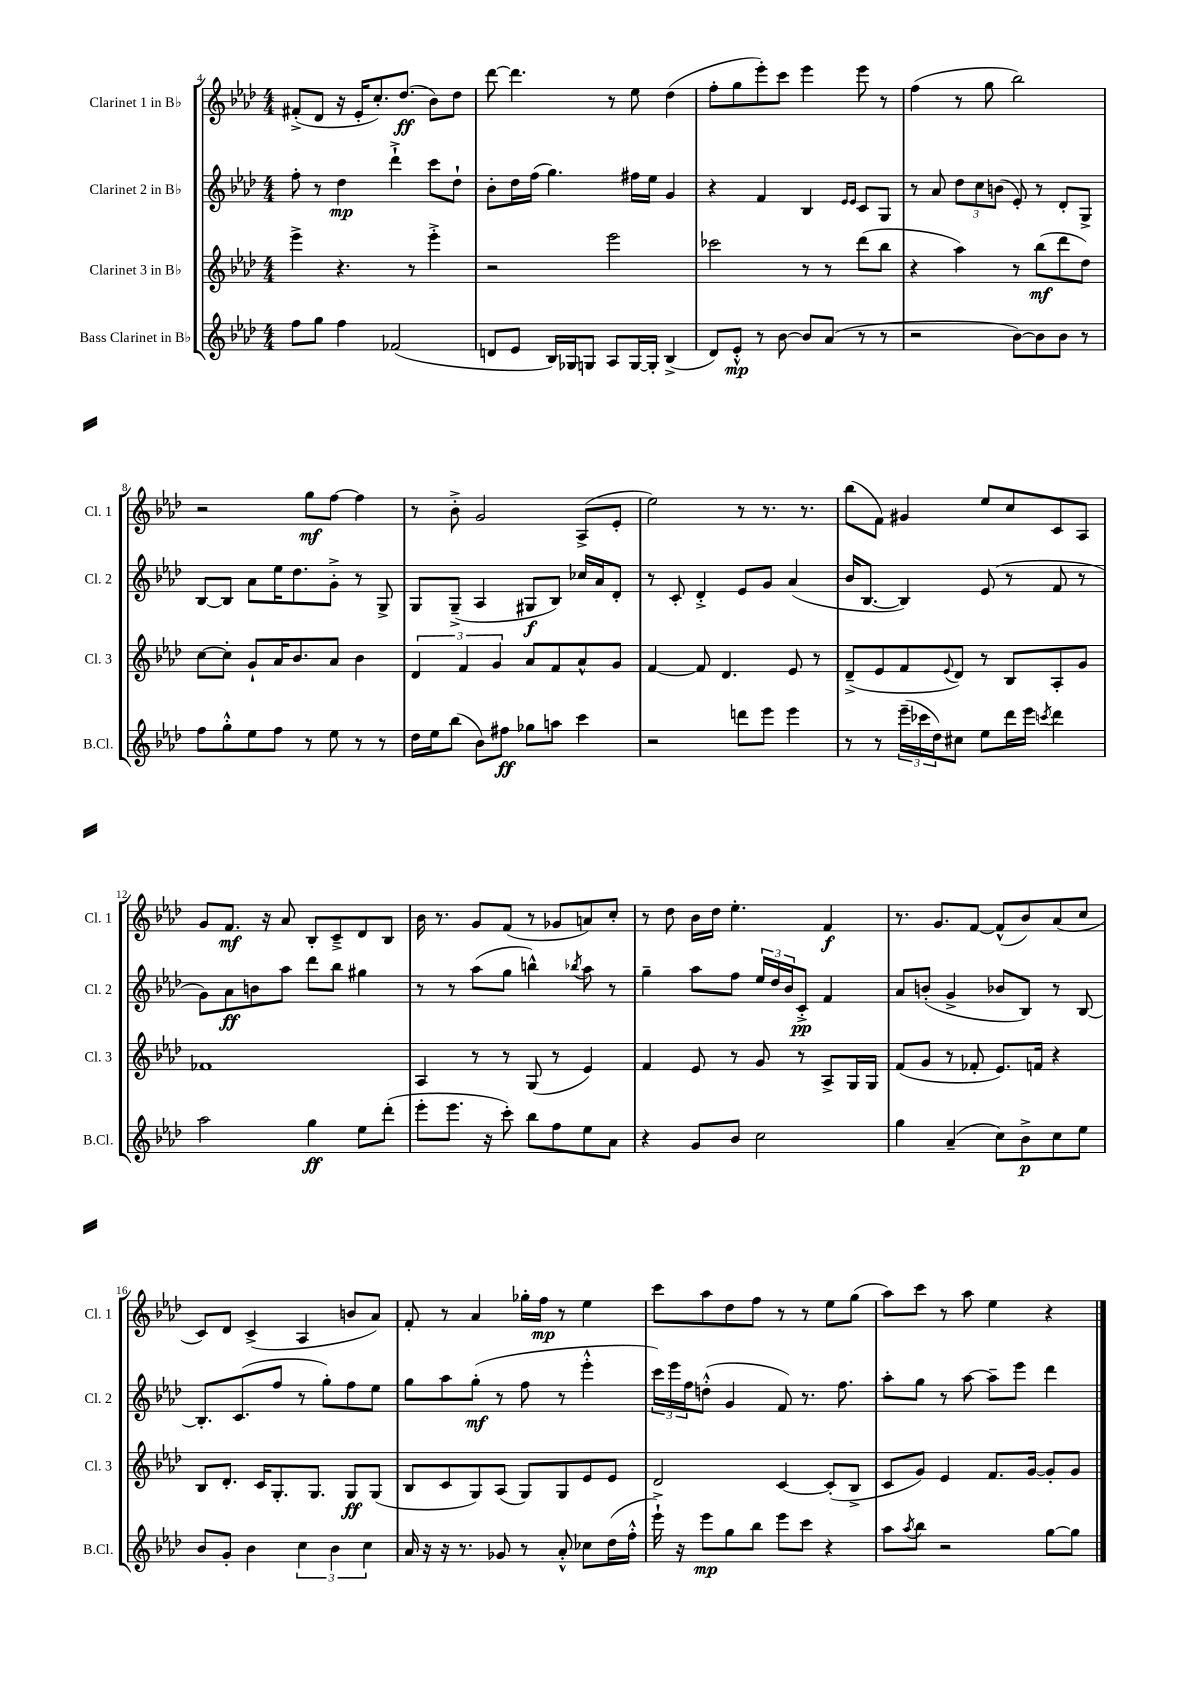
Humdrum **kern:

**kern	**kern	**kern	**kern
*staff4	*staff3	*staff2	*staff1
*clefG2	*clefG2	*clefG2	*clefG2
*k[b-e-a-d-]	*k[b-e-a-d-]	*k[b-e-a-d-]	*k[b-e-a-d-]
*M4/4	*M4/4	*M4/4	*M4/4
8ff\L	4eee-^\	8ff'\	(8f#'^/L
8gg\J	.	8r	8d-/J
4ff\	4.r	4dd-\	16r
.	.	.	16e-'/LK
.	.	.	8.cc'/)
(2f-/	.	4ddd-`^\	.
.	.	.	(8.dd-/J
.	8r	.	.
.	4eee-'^\	8ccc\L	8b-\L)
.	.	8dd-`\J	8dd-\J
=	=	=	=
8d/L	2r	8b-'\L	[8ddd-\
8e-/J	.	16dd-\L	4.ddd-\]
.	.	(16ff\JJ	.
16B-/LL)	.	4.gg\)	.
16G-/J	.	.	.
8G/J	.	.	.
8A-/L	2eee-\	.	8r
[16G/L	.	16ff#\LL	8ee-\
16G'/]JJ	.	16ee-\JJ	.
(4B-^/	.	4g/	(4dd-\
=	=	=	=
8d-/L)	2ccc-\	4r	8ff'\L
8e-'^^/J	.	.	8gg\
8r	.	4f/	8eee-'\)
[8b-\	.	.	8ccc\J
8b-/]L	8r	4B-/	4eee-\
(8a-/J	8r	.	.
.	.	16qqe-/LL	.
.	.	16qqe-/JJ	.
8r	(8ddd-\L	8c/L	8eee-\
8r	8bb-\J	8G/J	8r
=	=	=	=
2r	4r	8r	(4ff\
.	.	8a-/	.
.	4aa-\)	12dd-\L	8r
.	.	12cc\	.
.	.	.	8gg\
.	.	(12b\J	.
[8b-\L)	8r	8e-'/)	2bb-\)
8b-\]	(8bb-\L	8r	.
8b-\J	8ddd-\	8d-'/L	.
8r	8dd-\J)	8G^/J	.
=	=	=	=
8ff\L	[8cc\L	[8B-/L	2r
8gg'^^\	8cc'\]J	8B-/]J	.
8ee-\	8g`/L	8a-\L	.
8ff\J	16a-/K	16ee-\K	.
.	8.b-/	8.dd-\	.
8r	.	.	8gg\L
8ee-\	8a-/J	8g'^\J	[8ff\J
8r	4b-\	8r	4ff\]
8r	.	8G^/	.
=	=	=	=
16dd-\LL	6d-/	8G/L	8r
16ee-\J	.	.	.
(8bb-\J	.	(8G~^/J	8b-'^\
.	6f/	.	.
8b-\L)	.	4A-/	2g/
.	6g/	.	.
8ff#\J	.	.	.
8gg-\L	8a-/L	8G#/L	.
8aa\J	8f/	8B-/J)	.
4ccc\	8a-^^/	16cc-/LL	(8A-^/L
.	.	16a-/J	.
.	8g/J	8d-'/J	8e-'/J
=	=	=	=
2r	[4f/	8r	2ee-\)
.	.	8c'/	.
.	8f/]	4d-'^/	.
.	4.d-/	.	.
8ddd\L	.	8e-/L	8r
8eee-\J	.	8g/J	8.r
4eee-\	8e-/	(4a-/	.
.	.	.	8.r
.	8r	.	.
=	=	=	=
8r	(8d-~^/L	16b-/LK	(8bb-\L
.	.	[8.B-/J	.
8r	8e-/	.	8f\J)
(24eee-~\LL	8f/	4B-/])	4g#/
24ccc-\	.	.	.
24dd-\J)	.	.	.
.	8qqe-/	.	.
8cc#\J	8d-/J)	.	.
8ee-\L	8r	(8e-/	8ee-/L
16ddd-\L	8B-/L	8r	8cc/
16eee-\JJ	.	.	.
8qccc/	.	.	.
4ddd-\	8A-'/	8f/	8c/
.	8g/J	8r	8A-/J
=	=	=	=
2aa-\	1f-	8g\L)	8g/L
.	.	8a-\	8.f/J
.	.	8b\	.
.	.	.	16r
.	.	8aa-\J	8a-/
4gg\	.	8ddd-\L	8B-'/L
.	.	8bb-\J	8c~^/
8ee-\L	.	4gg#\	8d-/
(8ddd-'\J	.	.	8B-/J
=	=	=	=
8eee-'\L	4A-/	8r	16b-\
.	.	.	8.r
8.eee-\J	.	8r	.
.	8r	(8aa-\L	8g/L
16r	.	.	.
8ccc'\)	8r	8gg\J	(8f/J
8bb-\L	(8G/	4bb^^\)	8r
8ff\	8r	.	8g-/L
.	.	8qbb-/	.
8ee-\	4e-/)	8aa-\	8a/)
8a-\J	.	8r	8cc'/J
=	=	=	=
4r	4f/	4gg~\	8r
.	.	.	8dd-\
8g/L	8e-/	8aa-\L	16b-\LL
.	.	.	16dd-\JJ
8b-/J	8r	8ff\J	4.ee-'\
2cc\	8g/	24ee-/LL	.
.	.	24dd-/	.
.	.	24b-/J	.
.	8r	8c'^/J	.
.	8A-^/L	4f/	4f/
.	16G/L	.	.
.	16G/JJ	.	.
=	=	=	=
4gg\	(8f/L	8a-/L	8.r
.	8g/J	(8b'/J	.
.	.	.	8.g/L
(4a-~/	8r	4g^/	.
.	8f-'/	.	[8f/J
8cc\L)	8.e-/L)	8b-/L	(8f^^/]L
8b-^\	.	8B-/J)	8b-/)
.	16f/Jk	.	.
8cc\	4r	8r	(8a-/
8ee-\J	.	[8B-/	8cc/J
=	=	=	=
8b-/L	8B-/L	8.B-'/]L	8c/L)
8g'/J	8.d-'/J	.	8d-/J
.	.	(8.c/	.
4b-\	.	.	(4c^/
.	16c/LK	.	.
.	8.G'/	8ff/J	.
6cc\	.	8r	4A-/
.	8.G/J	.	.
.	.	8gg'\L)	.
6b-\	.	.	.
.	8G/L	8ff\	8b/L
6cc\	.	.	.
.	(8G/J	8ee-\J	8a-/J)
=	=	=	=
16a-/	8B-/L	8gg\L	8f'/
16r	.	.	.
16r	8c/	8aa-\	8r
8.r	.	.	.
.	8G/)	(8gg'\J	4a-/
8g-/	(8A-/J	8r	.
8r	8G/L)	8ff\	16gg-'\LL
.	.	.	16ff\JJ
8a-'^^/	8G/	8r	8r
8cc-\L	8e-/	4eee-'^^\	4ee-\
(16dd-\L	8e-/J	.	.
16ff'^^\JJ	.	.	.
=	=	=	=
16eee-`^\)	2d-/	24ccc\LL)	8ccc\L
.	.	24eee-\	.
16r	.	.	.
.	.	24ff\J	.
8eee-\L	.	(8dd'^^\J	8aa-\
8gg\	.	4g/	8dd-\
8bb-\J	.	.	8ff\J
8eee-\L	[4c/	8f/)	8r
8ccc\J	.	8.r	8r
4r	(8c'/]L	.	8ee-\L
.	.	8.ff\	.
.	8B-^/J	.	(8gg\J
=	=	=	=
8aa-\L	8c/L	8aa-'\L	8aa-\L)
8qaa-/	.	.	.
8bb-\J	8g/J)	8gg\J	8ccc\J
2r	4e-/	8r	8r
.	.	[8aa-\	8aa-\
.	8.f/L	8aa-~\]L	4ee-\
.	.	8eee-\J	.
.	[16g/Jk	.	.
[8gg\L	8g'/]L	4ddd-\	4r
8gg\]J	8g/J	.	.
==	==	==	==
*-	*-	*-	*-
